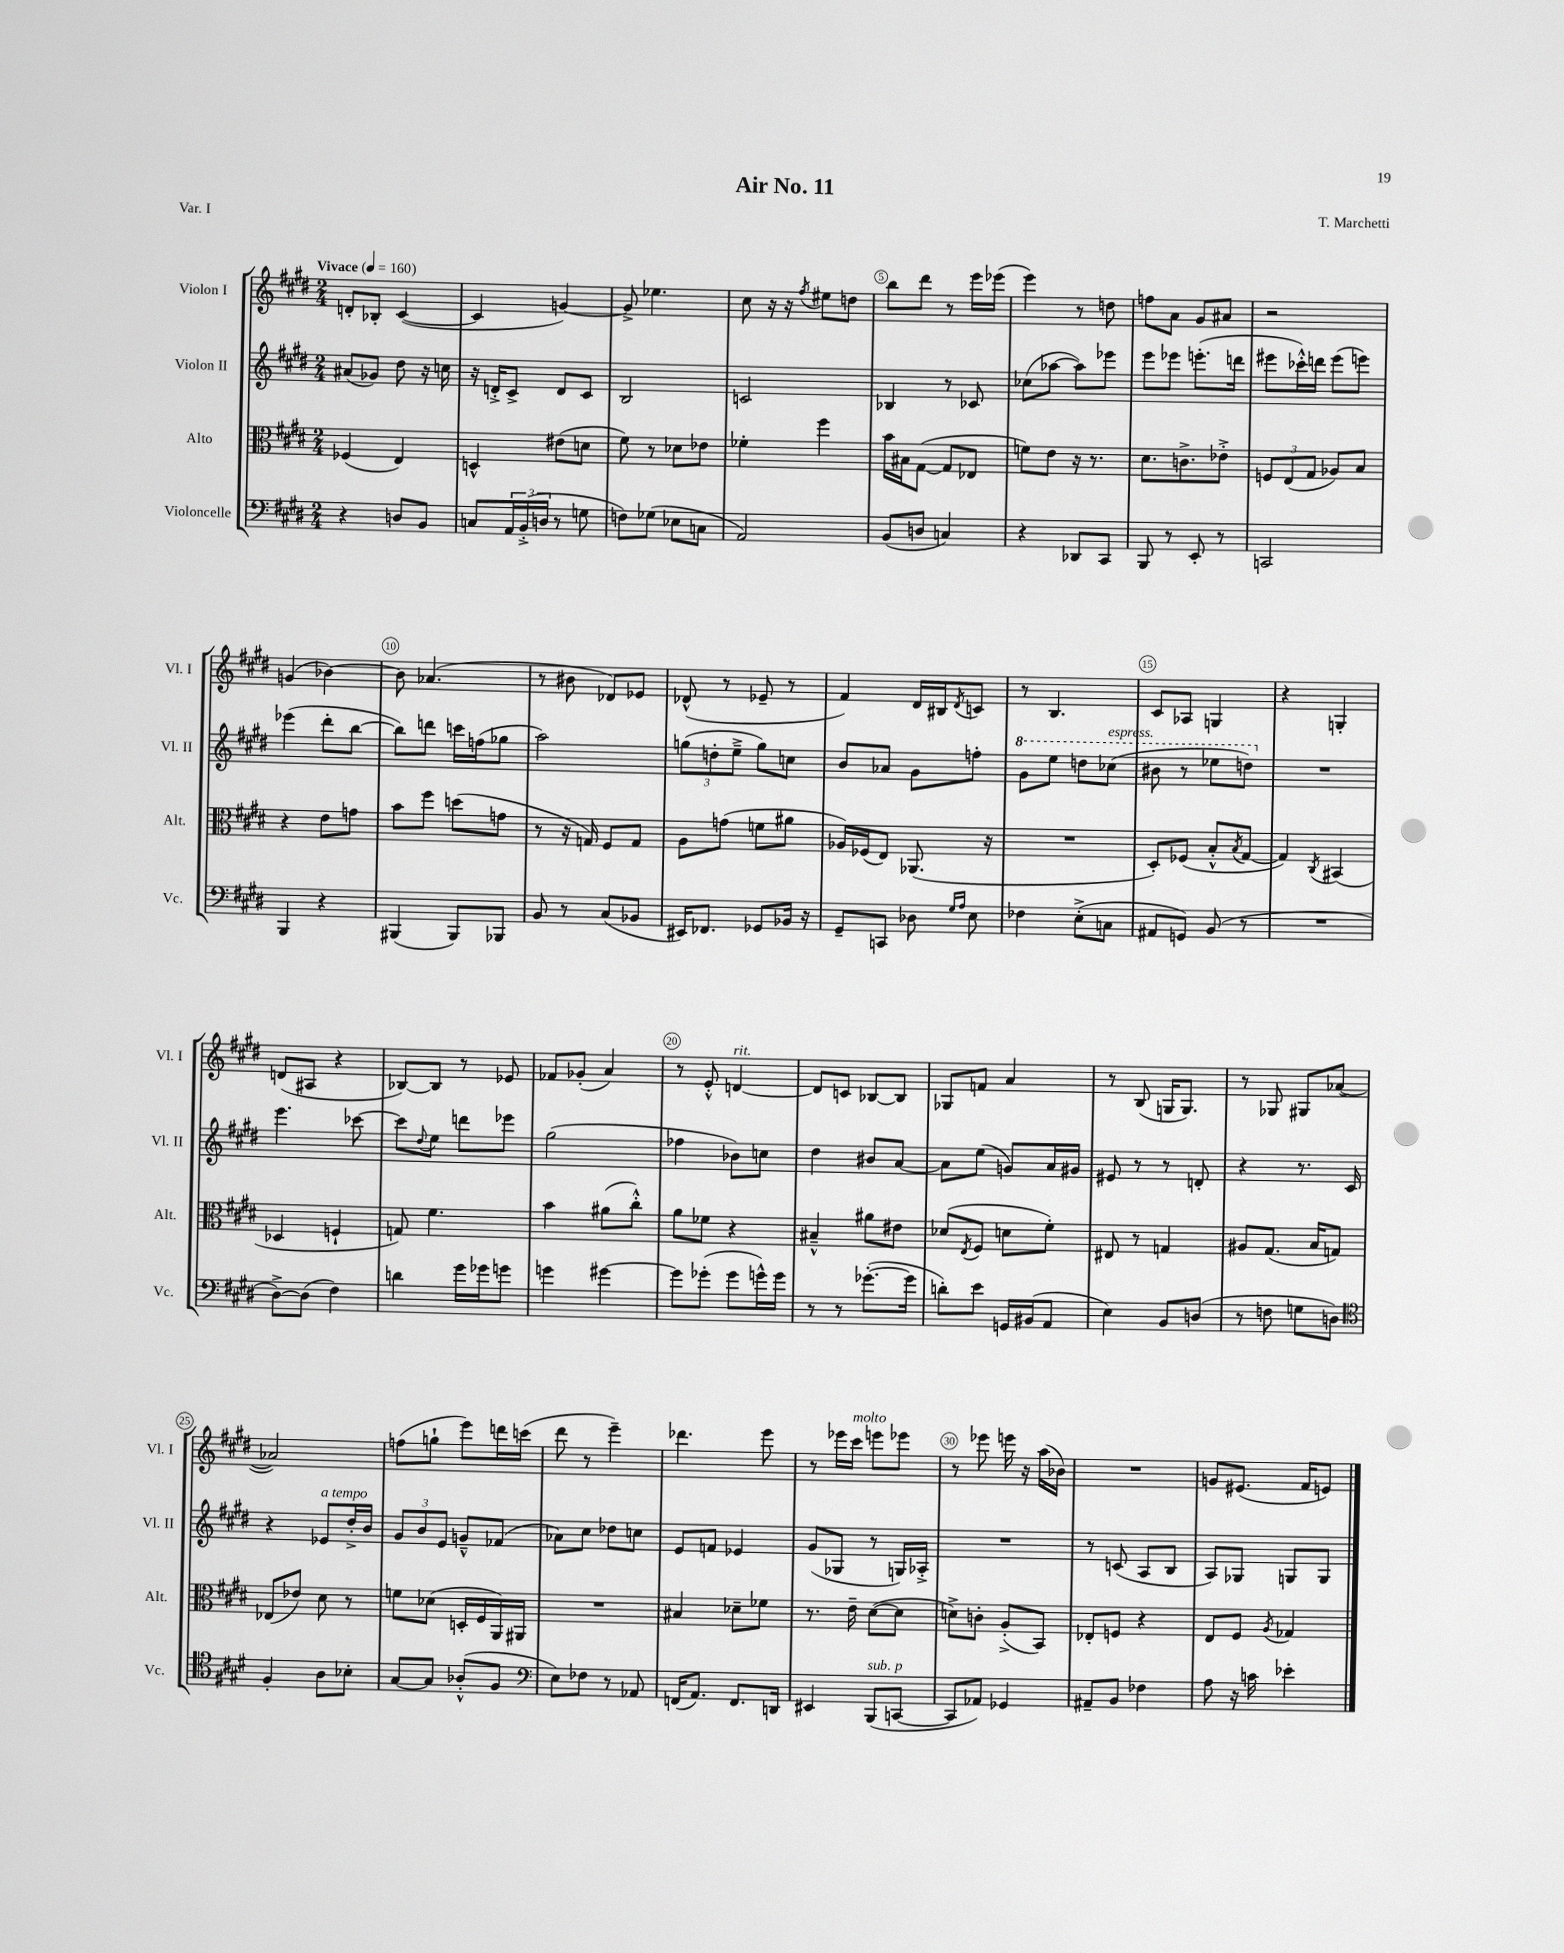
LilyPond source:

\header { title = "Air No. 11" composer = "T. Marchetti" piece = "Var. I" }
<<
\new StaffGroup <<
\new Staff = "s0" \with { instrumentName = "Violon I" shortInstrumentName = "Vl. I" } {
    \clef treble \key e \major \numericTimeSignature \time 2/4 \tempo "Vivace" 4 = 160
    d'8-. bes8-. cis'4~( |
    cis'4 g'4~) |
    g'8-> ees''4. |
    cis''8 r16 r16 \acciaccatura { fis''8 } eis''8 d''8 |
    b''8 dis'''8 r8 e'''16 ees'''16( |
    e'''4) r8 d''8 |
    f''8 a'8 gis'8 ais'8 |
    r2 |
    g'4( bes'4~) |
    bes'8 aes'4.( |
    r8 bis'8 des'8) ees'8 |
    des'8-^( r8 ees'8-- r8 |
    fis'4) dis'16 bis16 \acciaccatura { dis'8 } c'8 |
    r8 b4. |
    cis'8 aes8 g4 |
    r4 g4-. |
    d'8( ais8 r4 |
    bes8~) bes8 r8 ees'8 |
    fes'8 ges'8-.( a'4) |
    r8 e'8-.-^ d'4~^\markup { \italic "rit." } |
    d'8 c'8 bes8~ bes8 |
    ges8 f'8 a'4 |
    r8 b8( g16 g8.) |
    r8 ges8 gis8 aes'8~( |
    aes'2) |
    f''8( g''8-! e'''8) d'''16 c'''16( |
    dis'''8 r8 e'''4--) |
    des'''4. e'''8 |
    r8 ees'''16 cis'''16^\markup { \italic "molto" } e'''8 ees'''8 |
    r8 ees'''8 e'''16 r16 a''16( bes'16) |
    R2 |
    g'8 eis'8.( fis'16 e'8) \bar "|." |
}
\new Staff = "s1" \with { instrumentName = "Violon II" shortInstrumentName = "Vl. II" } {
    \clef treble \key e \major \numericTimeSignature \time 2/4
    ais'8( ges'8) dis''8 r16 c''16 |
    r16 d'16-.-> cis'8-> d'8 cis'8 |
    b2 |
    c'2 |
    bes4 r8 ces'8 |
    ces''8( aes''8~ aes''8) ees'''8 |
    e'''8 ees'''8 e'''8.-.( d'''16 |
    eis'''8 ces'''16-.-^) d'''16 eis'''8( e'''8) |
    ees'''4( dis'''8-. b''8~ |
    b''8) d'''8 c'''16 f''16( ges''8 |
    a''2) |
    \tuplet 3/2 { g''8( d''8-. e''8---> } g''8) c''8 |
    b'8 aes'8 gis'8 f''8-. |
    \ottava #1 gis''8 e'''8 d'''8 ces'''8^\markup { \italic "espress." }( |
    bis''8 r8 ees'''8 d'''8) \ottava #0 |
    R2 |
    e'''4. ces'''8~ |
    ces'''8 \appoggiatura { dis''8 } e''8 d'''8 ees'''8 |
    gis''2( |
    fes''4 bes'8) c''8 |
    dis''4 bis'8 a'8~ |
    a'8 e''8( g'8) a'16 gis'16 |
    eis'8 r8 r8 d'8-. |
    r4 r8. cis'16 |
    r4 ees'8^\markup { \italic "a tempo" } dis''16-.-> b'16 |
    \tuplet 3/2 { gis'8 b'8 e'8 } g'8---^ fes'8( |
    aes'8) cis''8 des''8 c''8 |
    e'8 f'8 ees'4 |
    gis'8( ges8 r8 g16) aes16-.-> |
    R2 |
    r8 c'8( a8 b8 |
    a8) ges8 g8 g8 \bar "|." |
}
\new Staff = "s2" \with { instrumentName = "Alto" shortInstrumentName = "Alt." } {
    \clef alto \key e \major \numericTimeSignature \time 2/4
    fes4( e4) |
    d4-^ eis'8( d'8 |
    fis'8) r8 des'8 ees'8 |
    fes'4-. fis''4 |
    b'16 bis16 gis8~( gis8 ees8 |
    f'8) e'8 r16 r8. |
    dis'8. c'8.-> ees'8-.-> |
    \tuplet 3/2 { f8 e8( gis8 } aes8) b8 |
    r4 e'8 g'8 |
    b'8 fis''8 d''8( g'8 |
    r8 r16 g16) fis8 g8 |
    a8 g'8( f'8 ais'8 |
    aes16) fes16( e8) aes,8.( r16 |
    R2 |
    dis8-.) fes8( b8-.-^ \acciaccatura { b8 } gis8~ |
    gis4) \acciaccatura { cis8 } bis,4( |
    des4 f4-! |
    g8) fis'4. |
    b'4 ais'8( cis''8-.-^) |
    a'8 fes'8 r4 |
    bis4---^ ais'8 eis'8 |
    des'8( \acciaccatura { e8 } fis8 d'8 fis'8-.) |
    eis8 r8 g4 |
    ais8 gis8.( b16 g8) |
    ees8( ees'8) dis'8 r8 |
    f'8 des'8( d16-. fis16 a,16) ais,16 |
    R2 |
    bis4 des'8-- fes'8 |
    r8. e'16-- dis'8~( dis'8 |
    d'8->) c'8-. a8-.->( b,8) |
    ees8-. f8 r4 |
    e8 fis8 \acciaccatura { a8 } ges4 \bar "|." |
}
\new Staff = "s3" \with { instrumentName = "Violoncelle" shortInstrumentName = "Vc." } {
    \clef bass \key e \major \numericTimeSignature \time 2/4
    r4 d8 b,8 |
    c8 \tuplet 3/2 { a,16 b,16-.->( d16 } r8 g8 |
    f8) ges8( ees8 c8 |
    a,2) |
    b,8( d8 c4) |
    r4 des,8 cis,8 |
    b,,8 r8 e,8-. r8 |
    c,2 |
    b,,4 r4 |
    bis,,4( bis,,8) bes,,8 |
    b,8 r8 cis8( bes,8 |
    eis,16) fes,8. ges,8 bes,16 r16 |
    gis,8-- c,8 des8 \grace { gis16 a16 } e8 |
    fes4 e8-.->( c8 |
    ais,8 g,8) b,8( r8 |
    R2 |
    dis8~->) dis8( fis4) |
    d'4 gis'16 ges'16 g'8 |
    g'4 gis'4~ |
    gis'8 ges'8-.( ges'8 g'16-^) g'16 |
    r8 r8 ges'8.~-.( ges'16 |
    d'8-.) e'8 g,16 bis,16( a,8 |
    e4) b,8 d8( |
    r8 f8 g8 d8) |
    \clef tenor fis4-. a8 bes8-. |
    gis8~ gis8 aes8-.-^( fis8 |
    \clef bass e8) fes8 r8 aes,8 |
    f,16( a,8.) f,8. d,16 |
    eis,4 b,,8^\markup { \italic "sub. p" }( c,8~ |
    c,8 aes,8) ges,4 |
    ais,8-- b,8 fes4 |
    a8 r16 c'16 ees'4-. \bar "|." |
}
>>
>>
\layout { \context { \Score \override BarNumber.break-visibility = ##(#f #t #t) barNumberVisibility = #(every-nth-bar-number-visible 5) \override BarNumber.stencil = #(make-stencil-circler 0.1 0.3 ly:text-interface::print) } }
